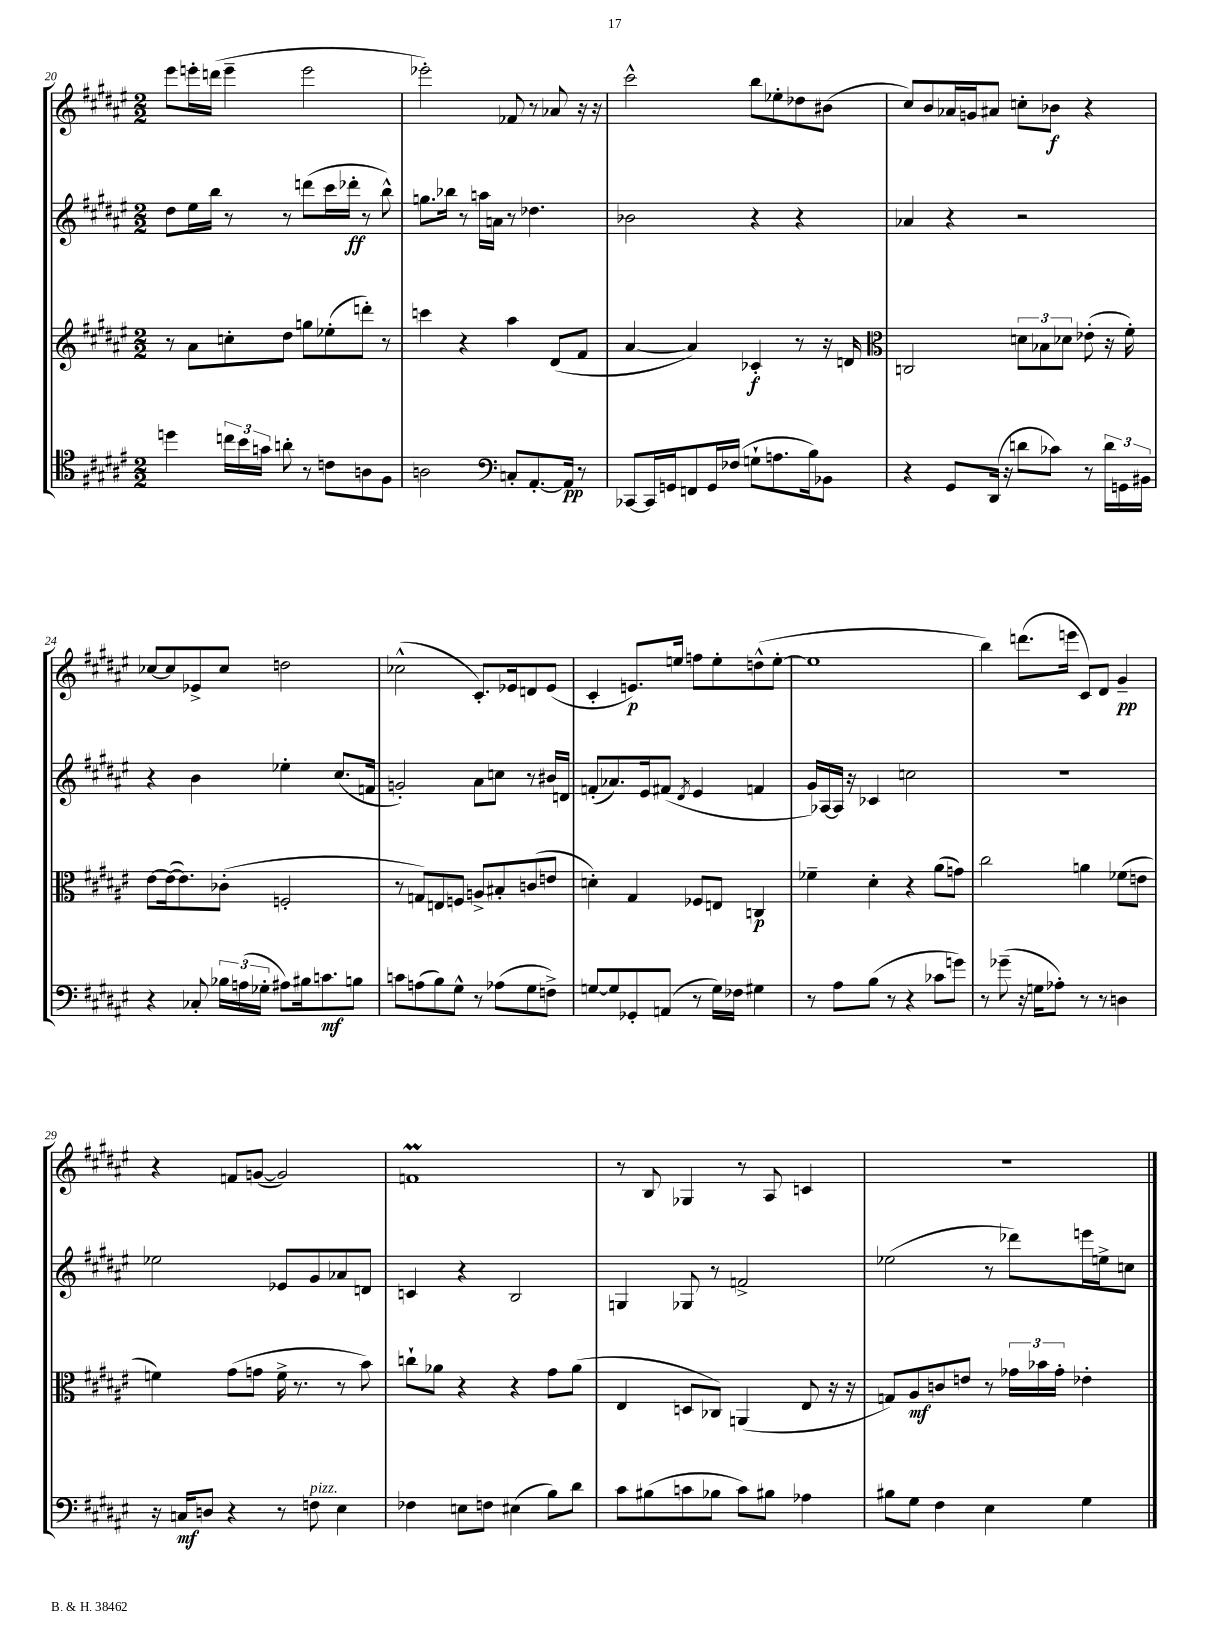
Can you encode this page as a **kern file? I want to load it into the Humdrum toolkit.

**kern	**dynam	**kern	**dynam	**kern	**dynam	**kern	**dynam
*part4	*part4	*part3	*part3	*part2	*part2	*part1	*part1
*staff4	*staff4	*staff3	*staff3	*staff2	*staff2	*staff1	*staff1
*clefC4	*	*clefG2	*	*clefG2	*	*clefG2	*
*k[f#c#g#d#a#e#]	*	*k[f#c#g#d#a#e#]	*	*k[f#c#g#d#a#e#]	*	*k[f#c#g#d#a#e#]	*
*M2/2	*	*M2/2	*	*M2/2	*	*M2/2	*
=20	=20	=20	=20	=20	=20	=20	=20
4ddn\	.	8r	.	8dd#\L	.	8eee#\L	.
.	.	8a#\L	.	16ee#\L	.	16eeen'\L	.
.	.	.	.	16bb\JJ	.	(16dddn\JJ	.
24ccn\LL	.	8ccn'\	.	8r	.	4eee~\	.
24b\	.	.	.	.	.	.	.
24gn\JJ	.	.	.	.	.	.	.
8an'\	.	8dd#\J	.	8r	.	.	.
8r	.	8ggn\L	.	(8dddn\L	.	2eee\	.
8cn\L	.	(8ee-X'\	.	16ccc#\L	.	.	.
.	.	.	.	16ddd-X'\JJ	ff	.	.
8An\	.	8dddn'\J)	.	8r	.	.	.
8F#\J	.	8r	.	8bb^^\)	.	.	.
=21	=21	=21	=21	=21	=21	=21	=21
2An\	.	4cccn\	.	8.ggn\L	.	2eee-X'\)	.
.	.	.	.	16bb-X\Jk	.	.	.
.	.	4r	.	8r	.	.	.
.	.	.	.	16aan\LL	.	.	.
.	.	.	.	16an\JJ	.	.	.
*clefF4	*	*	*	*	*	*	*
8Cn'/L	.	4aa#\	.	8r	.	8f-X/	.
[8.AA#'/	.	.	.	4.dd-X\	.	8r	.
.	.	(8d#/L	.	.	.	8a-X/	.
16AA#/Jk]	pp	.	.	.	.	.	.
8r	.	8f#/J	.	.	.	16r	.
.	.	.	.	.	.	16r	.
=22	=22	=22	=22	=22	=22	=22	=22
[8CC-X/L	.	[4a#/	.	2b-X\	.	2ccc#^^\	.
16CC-/L]	.	.	.	.	.	.	.
16GGn/J	.	.	.	.	.	.	.
8FFn/	.	4a#/])	.	.	.	.	.
16GG/L	.	.	.	.	.	.	.
(16F-X/JJ	.	.	.	.	.	.	.
8Gn`\L	.	4c-X'/	f	4r	.	8bb\L	.
8.An\	.	.	.	.	.	8ee-X'\	.
.	.	8r	.	4r	.	8dd-X\	.
16B\k)	.	.	.	.	.	.	.
8BB-X\J	.	16r	.	.	.	(8b#X\J	.
.	.	16dn/	.	.	.	.	.
=23	=23	=23	=23	=23	=23	=23	=23
*	*	*clefC3	*	*	*	*	*
4r	.	2Cn/	.	4a-X/	.	8cc#/L)	.
.	.	.	.	.	.	8b/	.
8GG#/L	.	.	.	4r	.	16a-X/L	.
.	.	.	.	.	.	16gn/J	.
(16DD#/Jk	.	.	.	.	.	8a#X/J	.
16r	.	.	.	.	.	.	.
8dn\L	.	12dn\L	.	2r	.	8ccn'\L	.
.	.	12B-X\	.	.	.	.	.
8c-X\J)	.	.	.	.	.	8b-X\J	f
.	.	12d-X\J	.	.	.	.	.
8r	.	(8e-X'\	.	.	.	4r	.
24d\LL	.	16r	.	.	.	.	.
24GGn\	.	.	.	.	.	.	.
.	.	16f#'\)	.	.	.	.	.
24BB#X\JJ	.	.	.	.	.	.	.
!!LO:LB:g=z
=24	=24	=24	=24	=24	=24	=24	=24
4r	.	[8e#\L	.	4r	.	[8cc-X/L	.
.	.	(16e#\k_	.	.	.	8cc-/]	.
.	.	8.e#\])	.	.	.	.	.
8C-X'/	.	.	.	4b\	.	8e-X^/	.
24B-X\LL	.	(8c-X'\J	.	.	.	8cc-/J	.
(24An\	.	.	.	.	.	.	.
24G-X'\JJ	.	.	.	.	.	.	.
8A#X\L)	.	2Fn'/	.	4ee-X'\	.	2ddn\	.
16B#X\k	.	.	.	.	.	.	.
8.cn\	mf	.	.	.	.	.	.
.	.	.	.	(8.cc#/L	.	.	.
8Bn\J	.	.	.	.	.	.	.
.	.	.	.	16fn/Jk	.	.	.
=25	=25	=25	=25	=25	=25	=25	=25
8cn\L	.	8r	.	2gn'/)	.	(2cc-X^^\	.
(8An\	.	8Gn/L)	.	.	.	.	.
8B\)	.	8En/	.	.	.	.	.
8G#^^\J	.	8Fn/J	.	.	.	.	.
8r	.	8An^/L	.	8a#\L	.	8.c#'/L)	.
(8A-X\L	.	8B#X'/	.	8ccn\J	.	.	.
.	.	.	.	.	.	16e-X/k	.
8G#\	.	(8cn/	.	8r	.	8dn/	.
8Fn^\J)	.	8en/J	.	16b#X/LL	.	(8e-/J	.
.	.	.	.	16dn/JJ	.	.	.
=26	=26	=26	=26	=26	=26	=26	=26
[8Gn/L	.	4dn'\)	.	(8fn'/L	.	4c#'/	.
8G/]	.	.	.	8.a-X/)	.	.	.
8GG-X'/	.	4G#/	.	.	.	8.en/L)	p
.	.	.	.	16e#/k	.	.	.
(8AAn/J	.	.	.	(8f#X/J	.	.	.
.	.	.	.	.	.	16een/Jk	.
.	.	.	.	8qd#/	.	.	.
8r	.	8F-X/L	.	4e#/	.	8ffn\L	.
16G\LL)	.	8En/J	.	.	.	8ee'\	.
16F-X\JJ	.	.	.	.	.	.	.
4G#X\	.	4Cn/	p	4fn/	.	(8ddn^^\	.
.	.	.	.	.	.	[8ee'\J	.
=27	=27	=27	=27	=27	=27	=27	=27
8r	.	4f-X~\	.	16g#/LL)	.	1ee]	.
.	.	.	.	[16A-X/	.	.	.
8A#\L	.	.	.	16A-/JJ]	.	.	.
.	.	.	.	16r	.	.	.
(8B\J	.	4d#'\	.	4c-X/	.	.	.
8r	.	.	.	.	.	.	.
4r	.	4r	.	2ccn\	.	.	.
8c-X\L	.	(8a#\L	.	.	.	.	.
8gn\J)	.	8gn\J)	.	.	.	.	.
=28	=28	=28	=28	=28	=28	=28	=28
8r	.	2cc#\	.	1r	.	4bb\)	.
(8g-X~\	.	.	.	.	.	.	.
16r	.	.	.	.	.	(8.dddn\L	.
16Gn\KL	.	.	.	.	.	.	.
8A-X'\J)	.	.	.	.	.	.	.
.	.	.	.	.	.	16eeen\Jk	.
8r	.	4an\	.	.	.	8c#/L)	.
8r	.	.	.	.	.	8d#/J	.
4Dn\	.	(8f-X\L	.	.	.	4g#~/	pp
.	.	8en\J	.	.	.	.	.
!!LO:LB:g=z
=29	=29	=29	=29	=29	=29	=29	=29
16r	.	4fn\)	.	2ee-X\	.	4r	.
16Cn/KL	mf	.	.	.	.	.	.
8Dn/J	.	.	.	.	.	.	.
4r	.	(8g#\L	.	.	.	8fn/L	.
.	.	8gn\J	.	.	.	([8gn/J	.
8r	.	16f^\	.	8e-X/L	.	2g/])	.
.	.	8.r	.	.	.	.	.
!LO:TX:a:i:t=pizz.	!	!	!	!	!	!	!
8Fn\	.	.	.	8g#/	.	.	.
4E#\	.	8r	.	8a-X/	.	.	.
.	.	8b\)	.	8dn/J	.	.	.
=30	=30	=30	=30	=30	=30	=30	=30
4F-X\	.	8ccn`\L	.	4cn/	.	1fnM	.
.	.	8a-X\J	.	.	.	.	.
8En\L	.	4r	.	4r	.	.	.
8Fn\J	.	.	.	.	.	.	.
(4E#X\	.	4r	.	2B/	.	.	.
8B\L)	.	8g#\L	.	.	.	.	.
8d#\J	.	(8a-\J	.	.	.	.	.
=31	=31	=31	=31	=31	=31	=31	=31
8c#\L	.	4E#/	.	4Gn/	.	8r	.
(8B#X\	.	.	.	.	.	8B/	.
8cn\	.	8Dn/L	.	8G-X/	.	4G-X/	.
8B-X\J	.	8C-X/J)	.	8r	.	.	.
8c\L)	.	(4AAn/	.	2fn^/	.	8r	.
8B#X\J	.	.	.	.	.	8A#/	.
4A-X\	.	8E#/	.	.	.	4cn/	.
.	.	16r	.	.	.	.	.
.	.	16r	.	.	.	.	.
=32	=32	=32	=32	=32	=32	=32	=32
8B#X\L	.	8Gn/L)	.	(2ee-X\	.	1r	.
8G#\J	.	8A#/	mf	.	.	.	.
4F#\	.	8cn/	.	.	.	.	.
.	.	8en/J	.	.	.	.	.
4E#\	.	8r	.	8r	.	.	.
.	.	24g-X\LL	.	8ddd-X\L)	.	.	.
.	.	24b-X\	.	.	.	.	.
.	.	24g-'\JJ	.	.	.	.	.
4G#\	.	4e-X'\	.	16eeen\L	.	.	.
.	.	.	.	16een^\J	.	.	.
.	.	.	.	8ccn\J	.	.	.
==	==	==	==	==	==	==	==
*-	*-	*-	*-	*-	*-	*-	*-
